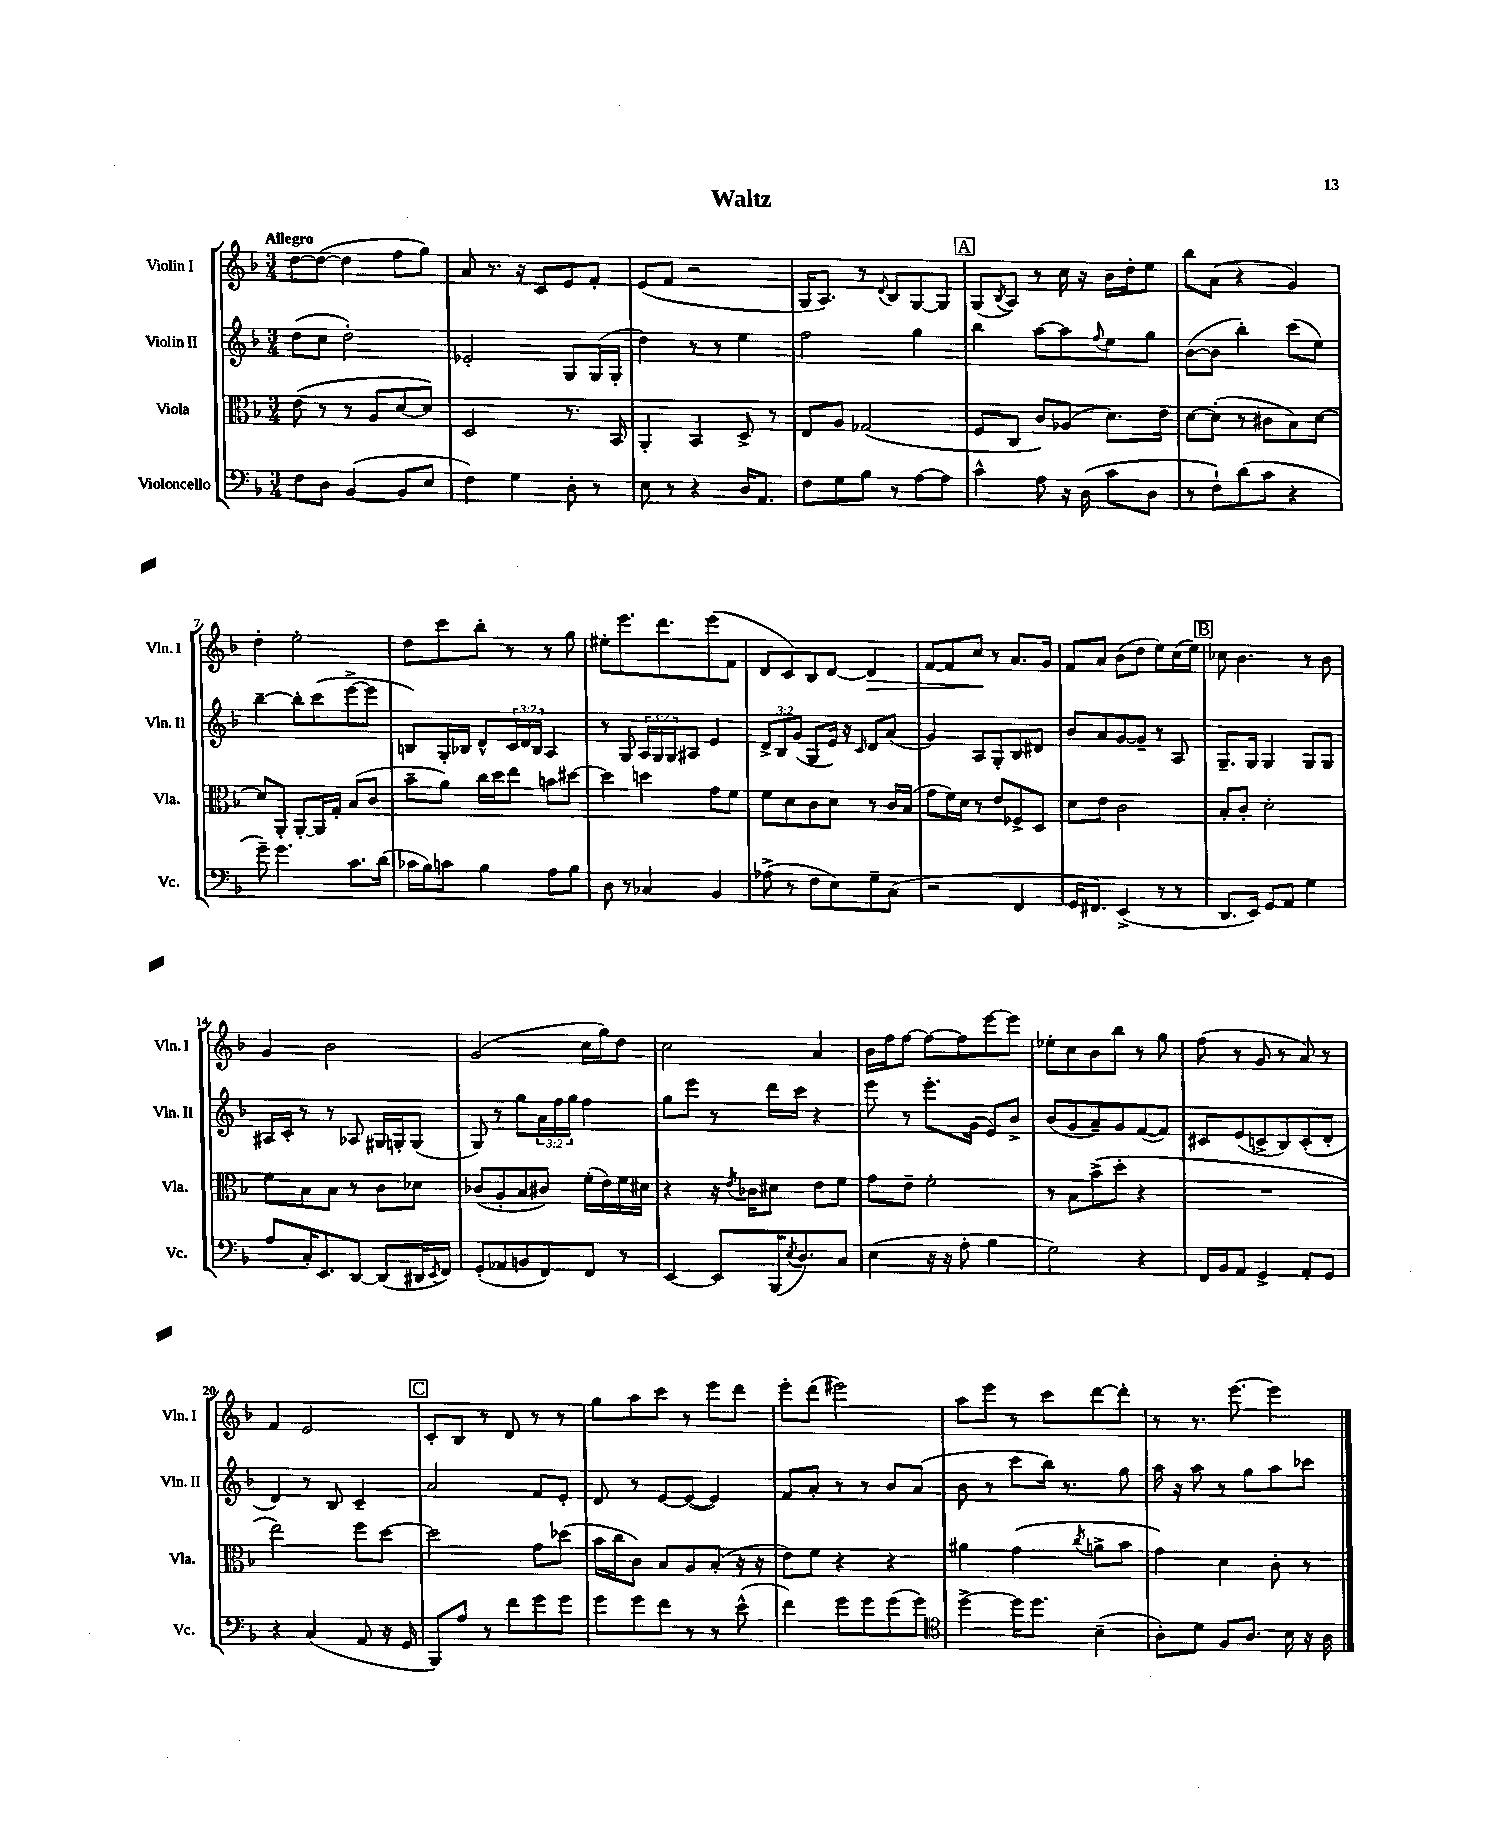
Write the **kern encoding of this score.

**kern	**kern	**kern	**kern
*staff4	*staff3	*staff2	*staff1
*clefF4	*clefC3	*clefG2	*clefG2
*k[b-]	*k[b-]	*k[b-]	*k[b-]
*M3/4	*M3/4	*M3/4	*M3/4
8F	(8e	(8dd	[8dd
8D	8r	8cc	(8dd_
([4BB-	8r	2dd')	4dd]
.	8A	.	.
8BB-]	[8d	.	8ff
8E	8d])	.	8gg)
=	=	=	=
4F)	2D	2e-'	8a
.	.	.	8.r
4G	.	.	.
.	.	.	16r
.	.	.	8c
8D'	8.r	8G	8e
8r	.	(16G	8f'
.	16BB-	16G'	.
=	=	=	=
8E	4AA'	4dd)	(8e
8r	.	.	8f
4r	4BB-	8r	2r
.	.	8r	.
16D	8D^	4ee	.
8.AA	.	.	.
.	8r	.	.
=	=	=	=
8F	8E	2ff	16G
.	.	.	8.A)
8G	8A	.	.
8B-	(2G-	.	8r
.	.	.	8qqd
8r	.	.	8B-
[8A	.	4gg	[8G
8A]	.	.	8G]
=	=	=	=
4c^^	8F	4bb-	(8G
.	.	.	8qB-
.	8C	.	8A)
8A	8c)	[8aa	8r
16r	(8A-	8aa]	16cc
(16D	.	.	16r
.	.	8qqff	.
8c	8.d)	8ee	16b-
.	.	.	16dd'
8D	.	8gg	8ee
.	16e	.	.
=	=	=	=
8r	[8d	([8b-	8bb-
8F`)	(8d']	8b-]	(8a
(8d	8r	4bb-')	4r
8c	8c#	.	.
4r	8B-)	(8ccc	4g)
.	[8d	8ee)	.
=	=	=	=
8g~)	8d]	[4bb-~	4dd'
4.g	8AA'	.	.
.	[8AA'	8bb-']	2ee'
.	16AA]	(8ccc	.
.	16G'	.	.
8.c	(8B-	[8eee^	.
.	8c	8eee]	.
(16d	.	.	.
=	=	=	=
16c-	8b-~	8B)	8dd
16B-)	.	.	.
8c	8a)	16G'	8ccc
.	.	16B-	.
4B-	16cc	8d^^	8bb-'
.	16dd	.	.
.	8ee	24c	8r
.	.	24d	.
.	.	24B-	.
8A	8b	4A	8r
8B-	[8dd#	.	8gg
=	=	=	=
8D	4dd#]	8r	8ee#'
8r	.	8G	8.eee
4C-	4dd	24A	.
.	.	24G	.
.	.	.	8.ddd
.	.	24G	.
.	.	8A#	.
4BB-	8g	4e	(8eee
.	8f	.	8f
=	=	=	=
(8A-^	8f	12d^	8d
.	.	12B-	.
8r	8d	.	8c)
.	.	(12g	.
8F	8c	8G	8B-
8E)	8d	16e)	[8d
.	.	16r	.
.	.	16qqc	.
8G~	8r	8d	4d]
(8C	16c	(8a	.
.	(16B-	.	.
=	=	=	=
2r	8g	4g)	[8f
.	16f)	.	8f]
.	16d	.	.
.	8r	8A	8cc
.	8e	8G'	8r
4FF	8F-^	8B-	8.a
.	8D	8d#	.
.	.	.	16g
=	=	=	=
16GG	8d	8b-	8f
8.FF#)	.	.	.
.	8e	8a	8a
(4EE^	2c	[8g	(8b-
.	.	8g~]	8dd
8r	.	8r	8ee)
8r	.	8A	(16cc
.	.	.	16ee)
=	=	=	=
8.DD	8B-'	8.G~	8cc-
.	8c'	.	4.b-
16EE)	.	16G	.
8GG	2d'	4G	.
8AA	.	.	.
4G	.	8G	8r
.	.	8G	8b-
=	=	=	=
8A	8f	16A#	4g
.	.	16c'	.
16C'	8B-	8r	.
8.EE	.	.	.
.	8B-	8r	2b-
[8DD	8r	8A-	.
(8DD]	8c	16G#	.
.	.	16G'	.
16DD#	8d-	(8G	.
8qEE	.	.	.
16FF)	.	.	.
=	=	=	=
(8GG'	(8c-	8G)	(2g
8AA-	8A'	8r	.
8BB	8B-	8gg	.
8FF)	8c#)	24a	.
.	.	24ff	.
.	.	24gg	.
8FF	(16f'	4ff	16cc
.	16e)	.	16gg)
8r	16f	.	8dd
.	16d#	.	.
=	=	=	=
[4EE	4r	8gg	2cc
.	.	8eee	.
8EE]	16r	8r	.
.	8qe	.	.
.	16c-	.	.
(16BBB-	8d#	16ddd	.
8qE	.	.	.
8.D)	.	16ccc	.
.	8e	4r	4a
8C	8f	.	.
=	=	=	=
(4E	8g	8eee	16b-
.	.	.	16ff
.	8e~	8r	[8ff
16r	2f'	8.eee'	8ff_
16r	.	.	.
8A'	.	.	8ff]
.	.	(16g	.
4B-	.	8e)	[8eee
.	.	8b-^	8eee]
=	=	=	=
2G)	8r	(8b-	8ee-'
.	8B-	8g	8cc
.	(8b-^	8a~)	8b-
.	8dd'	8g	8bb-
4r	4r	([8f	8r
.	.	8f])	8gg
=	=	=	=
16FF	2.r	8c#	(8ff
16BB-	.	.	.
8AA	.	(8e	8r
4GG^	.	8c^	8g
.	.	8B-)	8r
8AA'	.	(8c'	8a)
8GG	.	8d'	8r
=	=	=	=
4r	2ee)	4d)	4f
(4C	.	8r	2e
.	.	8B-	.
8AA	8ff	4c~	.
16r	[8dd	.	.
16GG	.	.	.
=	=	=	=
8BBB-)	2dd]	2a	8c'
8A	.	.	8B-
8r	.	.	8r
8f	.	.	8d
8g	8g	8f	8r
8g	(8dd-	8e'	8r
=	=	=	=
8g	16b-	8d	8gg
.	16cc	.	.
8g	8c)	8r	8aa
8f	8B-	[8e	8ccc
8r	8A	(8e_	8r
8r	(8B-'	4e])	8eee
(8e^^	16r	.	8ddd
.	16r	.	.
=	=	=	=
4f)	8e)	8f	8eee'
.	8f	8a'	(8ddd
8g	4r	8r	2eee#)
8g	.	8r	.
(8g	4r	8b-	.
8g)	.	(8a	.
=	=	=	=
*clefC4	*	*	*
[4dd^	4a#	8b-	8aa
.	.	8r	8eee
16dd]	(4g	8ccc	8r
8.dd	.	.	.
.	.	16bb-)	8ccc
.	.	8.r	.
.	8qcc	.	.
(4B-~	8a^	.	[8ddd
.	8b-	8gg	8ddd']
=	=	=	=
8A')	4g)	16aa	8r
.	.	16r	.
8d	.	8aa	8.r
8F	4d	8r	.
.	.	.	[8.eee
8.A	.	8gg	.
.	8c'	8aa	4eee]
16B-	.	.	.
16r	8r	8ccc-	.
16A	.	.	.
==	==	==	==
*-	*-	*-	*-
